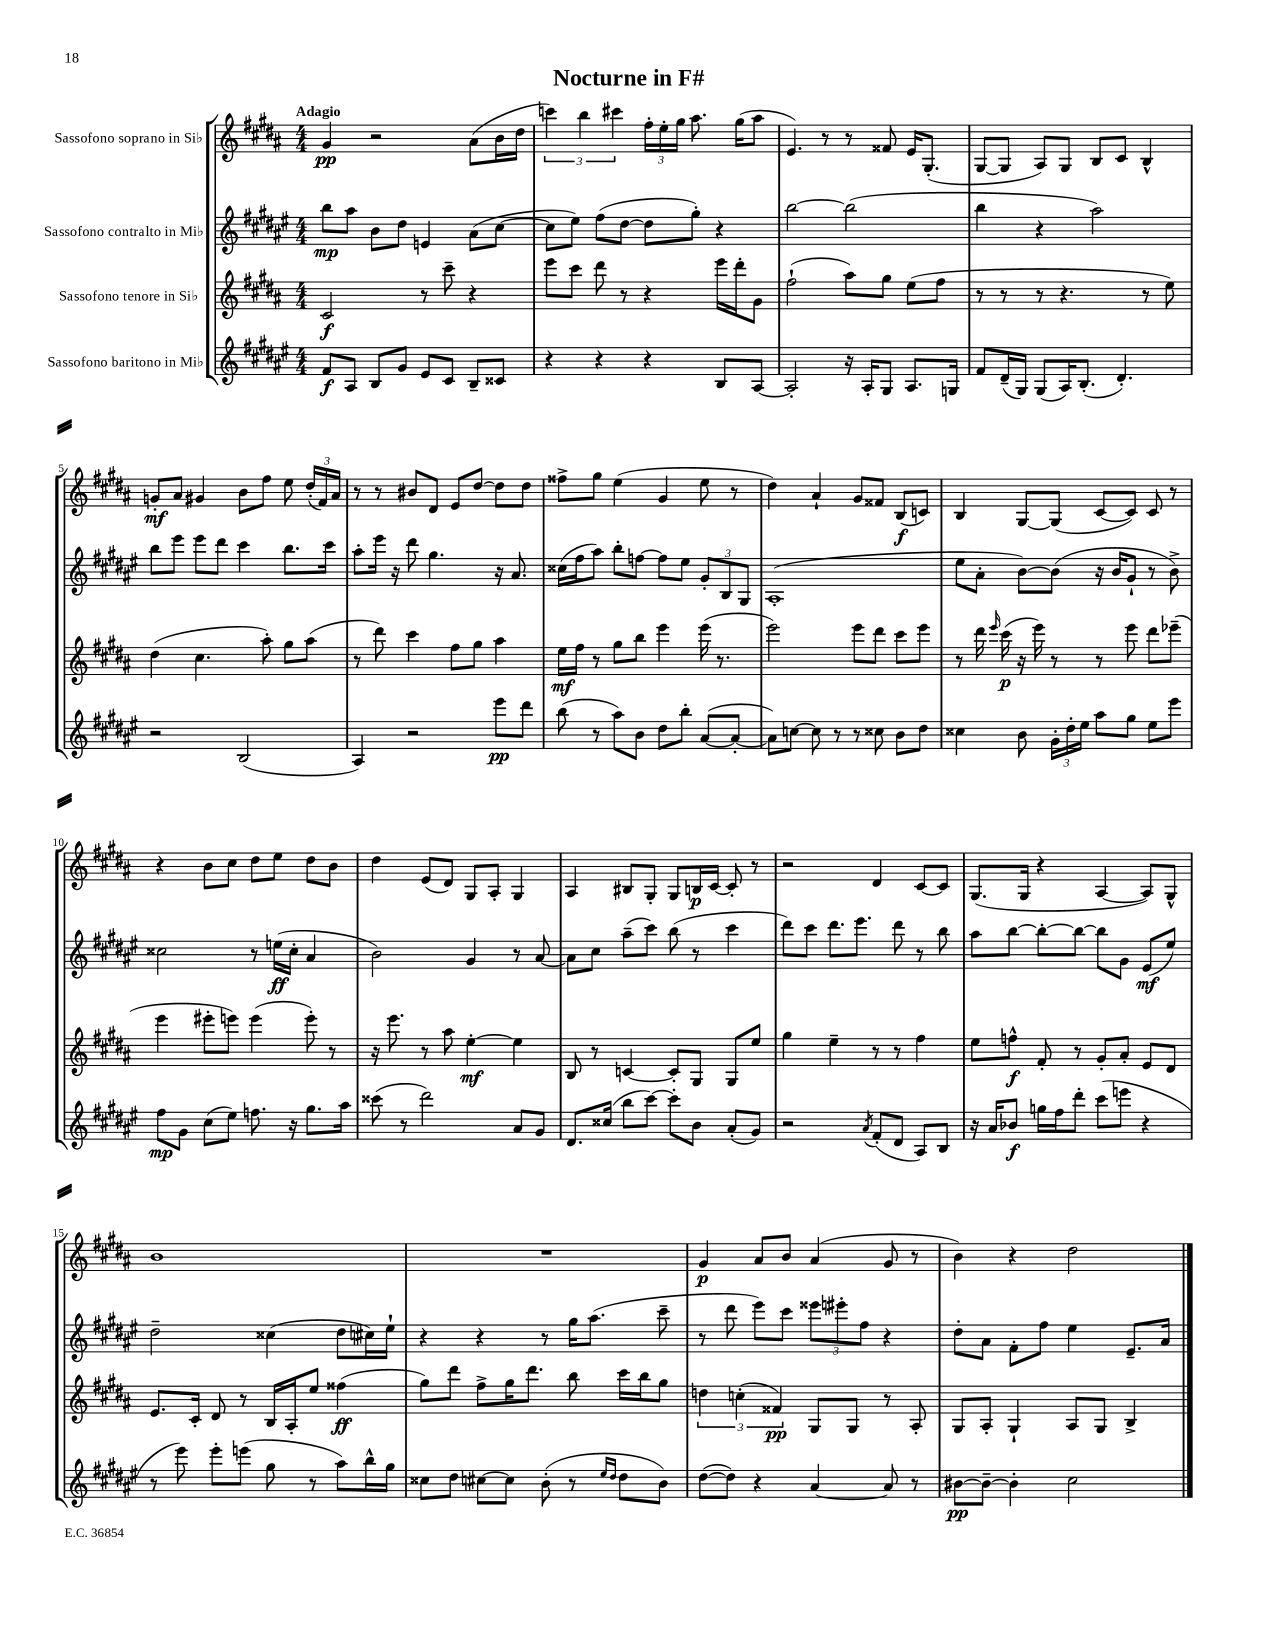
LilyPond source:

\header { title = "Nocturne in F#" }
<<
\new StaffGroup <<
\new Staff = "s0" \with { instrumentName = "Sassofono soprano in Sib" } {
    \clef treble \key b \major \numericTimeSignature \time 4/4 \tempo "Adagio"
    \autoBeamOff gis'4\pp r2 ais'8[( b'16 dis''16] |
    \tuplet 3/2 { c'''4) b''4 cis'''4 } \tuplet 3/2 { fis''16[-. e''16-. gis''16] } ais''8. gis''16[( ais''8] |
    e'4.) r8 r8 fisis'8 e'16[ gis8.]-.( |
    gis8[~ gis8] ais8[) gis8] b8[ cis'8] b4-^ |
    g'8[-.\mf ais'8] gis'4 b'8[ fis''8] e''8 \tuplet 3/2 { dis''16[-.( fis'16) ais'16] } |
    r8 r8 bis'8[ dis'8] e'8[ dis''8]~ dis''8[ dis''8] |
    fisis''8[-> gis''8] e''4( gis'4 e''8 r8 |
    dis''4) ais'4-! gis'8[ fisis'8] b8[\f( c'8]) |
    b4 gis8[~ gis8]( cis'8[~ cis'8]) cis'8 r8 |
    r4 b'8[ cis''8] dis''8[ e''8] dis''8[ b'8] |
    dis''4 e'8[( dis'8]) gis8[ ais8]-. gis4 |
    ais4 bis8[ gis8]-. gis8[ b16\p cis'16]~ cis'8-. r8 |
    r2 dis'4 cis'8[~ cis'8] |
    gis8.[( gis16] r4 ais4~ ais8[) gis8]-^ |
    b'1 |
    R1 |
    gis'4\p ais'8[ b'8] ais'4( gis'8 r8 |
    b'4) r4 dis''2 \bar "|." |
}
\new Staff = "s1" \with { instrumentName = "Sassofono contralto in Mib" } {
    \clef treble \key fis \major \numericTimeSignature \time 4/4
    \autoBeamOff b''8[\mp ais''8] b'8[ dis''8] e'4 ais'8[( cis''8]~ |
    cis''8[ eis''8]) fis''8[( dis''8]~ dis''8[ gis''8]-.) r4 |
    b''2~ b''2( |
    b''4 r4 ais''2) |
    b''8[ eis'''8] eis'''8[ dis'''8] cis'''4 b''8.[ cis'''16] |
    ais''8[-. eis'''16] r16 dis'''8 gis''4. r16 ais'8. |
    cisis''16[( fis''16 ais''8]) b''8[-. f''8]~ f''8[ eis''8] \tuplet 3/2 { gis'8[-. b8 gis8] } |
    ais1-.( |
    eis''8[ ais'8]-. b'8[~) b'8]( r16 b'16[ gis'8]-! r8 b'8->) |
    cisis''2 r8 e''16[\ff( cisis''16]-. ais'4 |
    b'2) gis'4 r8 ais'8~ |
    ais'8[ cis''8] ais''8[--( cis'''8]) b''8( r8 cis'''4 |
    dis'''8[) cis'''8] dis'''8.[ eis'''8.] dis'''8 r8 b''8 |
    ais''8[ b''8]~ b''8[~-. b''8]~ b''8[ gis'8] eis'8[\mf( eis''8]) |
    dis''2-- cisis''4( dis''8[ cis''16) eis''16]-! |
    r4 r4 r8 gis''16[ ais''8.]( cis'''8-- |
    r8 dis'''8 eis'''8[) cis'''8] \tuplet 3/2 { eisis'''8[ eis'''8-. fis''8] } r4 |
    dis''8[-. ais'8] fis'8[-. fis''8] eis''4 eis'8.[-- ais'16] \bar "|." |
}
\new Staff = "s2" \with { instrumentName = "Sassofono tenore in Sib" } {
    \clef treble \key b \major \numericTimeSignature \time 4/4
    \autoBeamOff cis'2\f r8 cis'''8-- r4 |
    e'''8[ cis'''8] dis'''8 r8 r4 e'''16[ dis'''16-. gis'8] |
    fis''2-!( ais''8[) gis''8] e''8[( fis''8] |
    r8 r8 r8 r4. r8 e''8) |
    dis''4( cis''4. ais''8-.) gis''8[ ais''8]( |
    r8 dis'''8) cis'''4 fis''8[ gis''8] ais''4 |
    e''16[\mf fis''16] r8 gis''8[ b''8] e'''4 e'''16( r8. |
    e'''2) e'''8[ dis'''8] cis'''8[ e'''8] |
    r8 dis'''16 \grace { e'''16 } cis'''16\p( r16 e'''16) r8 r8 e'''8 dis'''8[ ees'''8]--( |
    e'''4 eis'''8[-. e'''8]) e'''4( e'''8-.) r8 |
    r16 e'''8. r8 ais''8 e''4~-.\mf e''4 |
    b8 r8 c'4~ c'8[-. gis8] gis8[ e''8] |
    gis''4 e''4-- r8 r8 fis''4 |
    e''8[ f''8]-^\f fis'8-. r8 gis'8[-. ais'8]-. e'8[ dis'8] |
    e'8.[ cis'16]-. dis'8 r8 b16[ ais16-. e''8] fisis''4\ff( |
    gis''8[) dis'''8] fis''8[-> gis''16 dis'''8.] b''8 cis'''16[ b''16 gis''8] |
    \tuplet 3/2 { d''4 c''4-.( fisis'4\pp) } gis8[ gis8] r8 ais8-. |
    gis8[ ais8]-. gis4-! ais8[ gis8] b4-> \bar "|." |
}
\new Staff = "s3" \with { instrumentName = "Sassofono baritono in Mib" } {
    \clef treble \key fis \major \numericTimeSignature \time 4/4
    \autoBeamOff fis'8[\f ais8] b8[ gis'8] eis'8[ cis'8] b8[-- cisis'8] |
    r4 r4 r4 b8[ ais8]~ |
    ais2-. r16 ais16[-. gis8] ais8.[ g16] |
    fis'8[ dis'16--( gis16]) gis8[( ais16) b8.]-.( dis'4.-.) |
    r2 b2( |
    ais4) r2 eis'''8[\pp dis'''8] |
    b''8( r8 ais''8[) b'8] dis''8[ b''8]-. ais'8[~( ais'8]~-. |
    ais'8[) c''8]~ c''8 r8 r8 cisis''8 b'8[ dis''8] |
    cisis''4 b'8 \tuplet 3/2 { gis'16[-. dis''16-. eis''16] } ais''8[ gis''8] eis''8[ eis'''8] |
    fis''8[\mp gis'8] cis''8[( eis''8]) f''8. r16 gis''8.[ ais''16] |
    cisis'''8( r8 dis'''2) ais'8[ gis'8] |
    dis'8.[ cisis''16]( b''8[ cis'''8]~) cis'''8[-. b'8] ais'8[-.( gis'8]) |
    r2 \acciaccatura { ais'8 } fis'8[-.( dis'8] ais8[) b8] |
    r16 ais'16[ bes'8]\f g''16[ fis''16 dis'''8]-. cis'''8[( e'''8] r4 |
    r8 eis'''8) eis'''8[-. e'''8]( gis''8 r8 ais''8[) b''16-^ gis''16] |
    cisis''8[ dis''8] cis''8[~ cis''8] b'8-.( r8 \grace { eis''16[ dis''16] } dis''8[ b'8]) |
    dis''8[~( dis''8]) r4 ais'4~ ais'8 r8 |
    bis'8[~\pp bis'8]~-- bis'4-. cis''2 \bar "|." |
}
>>
>>
